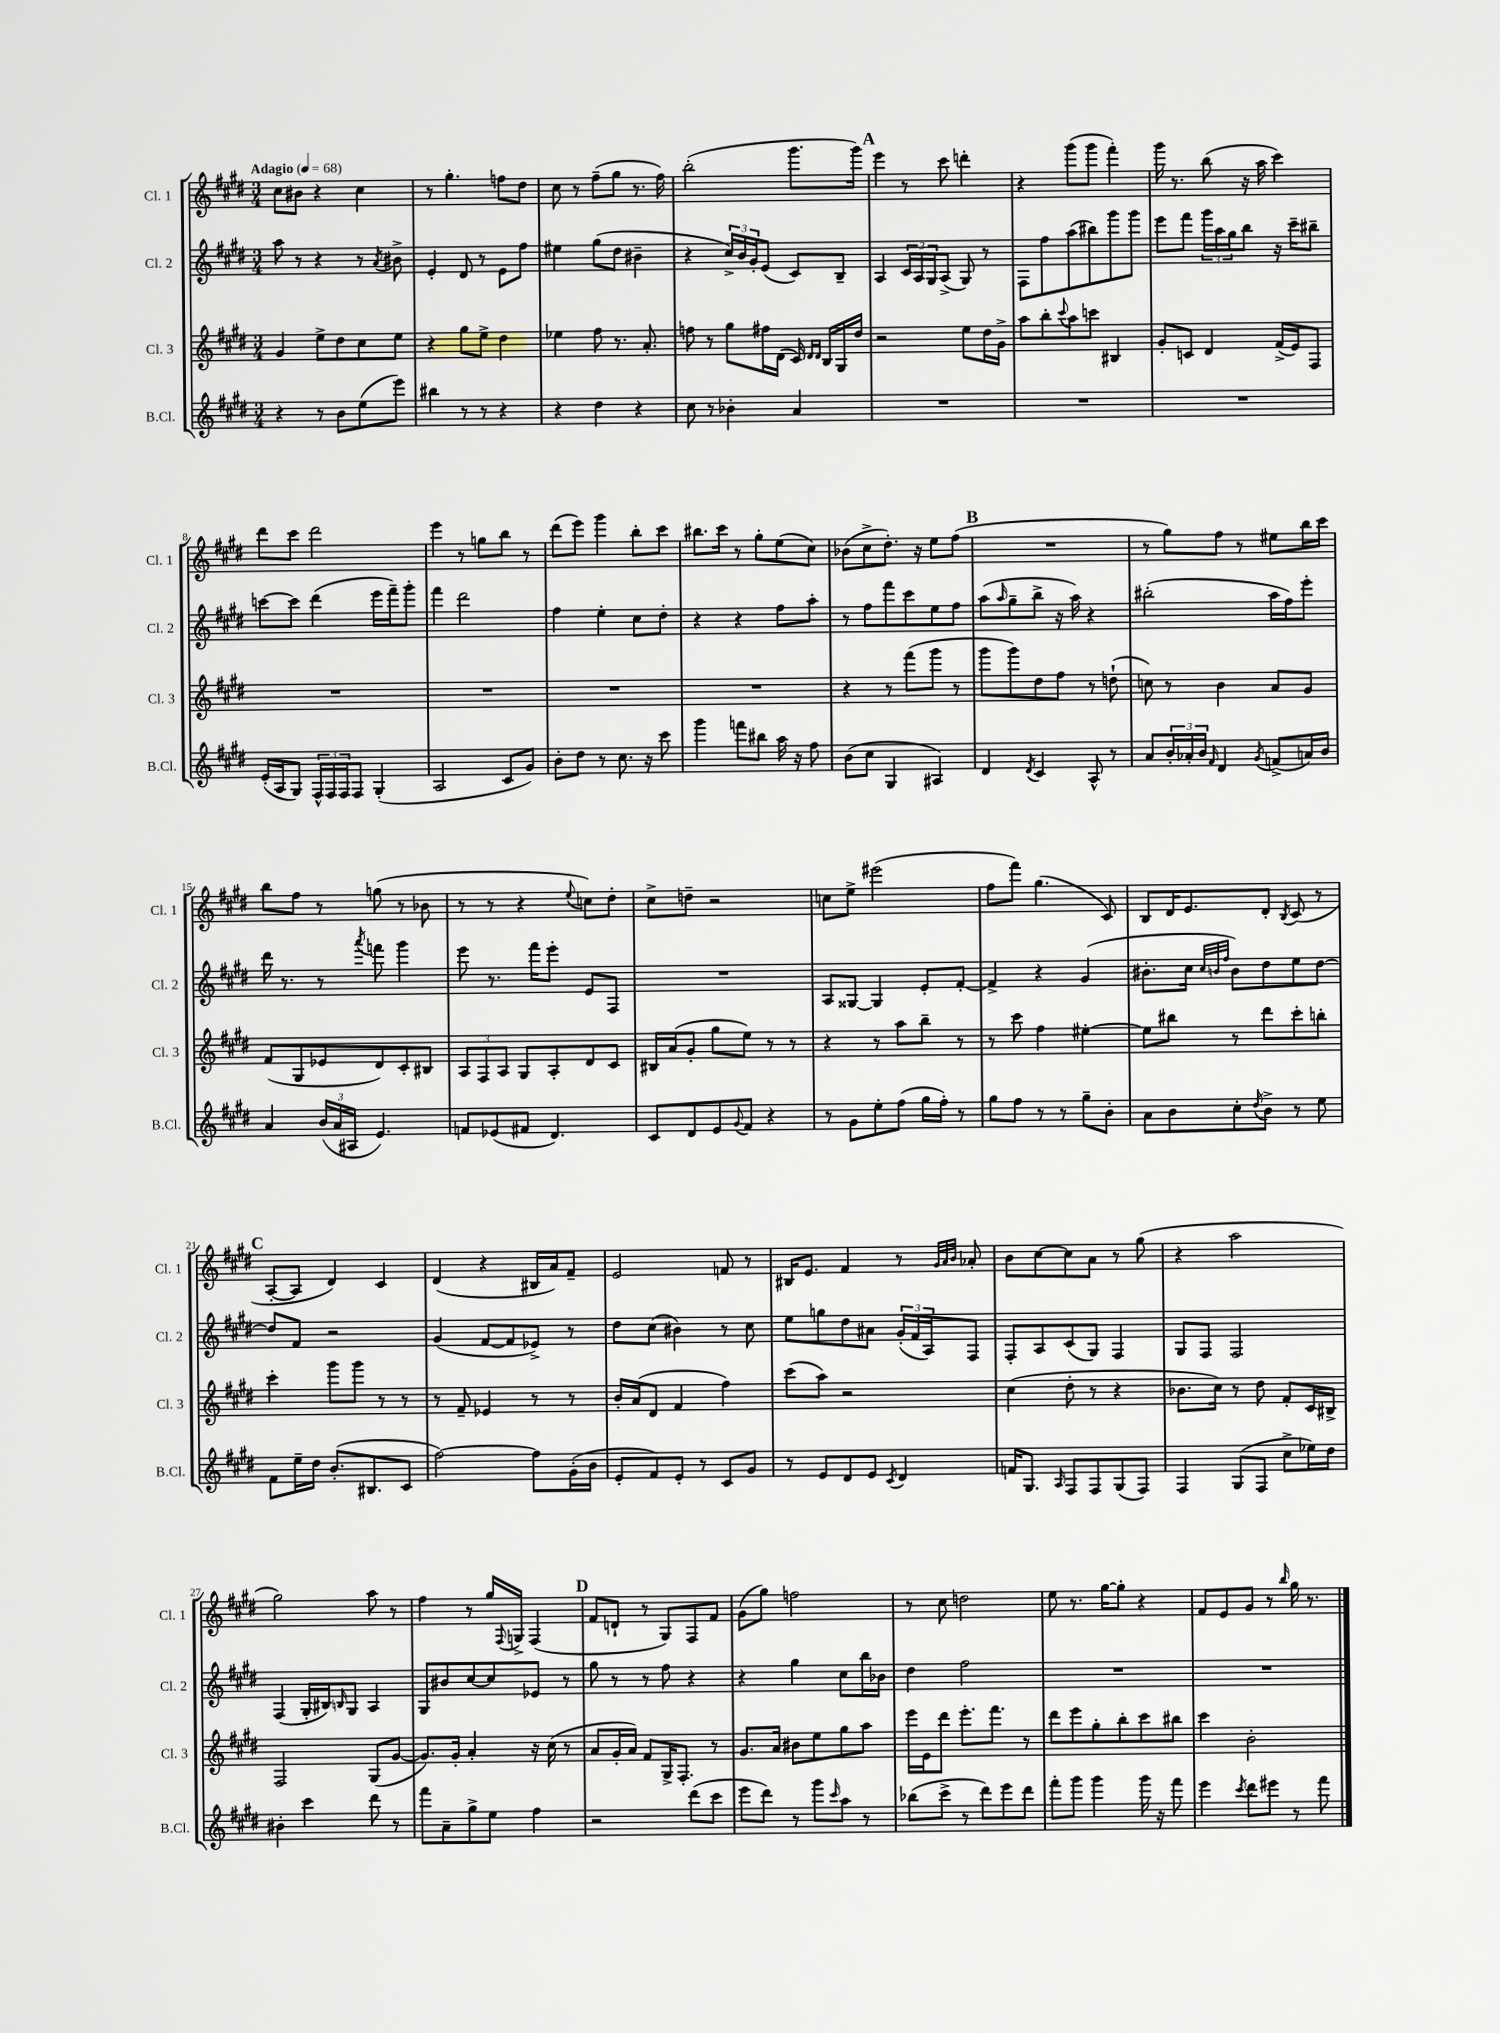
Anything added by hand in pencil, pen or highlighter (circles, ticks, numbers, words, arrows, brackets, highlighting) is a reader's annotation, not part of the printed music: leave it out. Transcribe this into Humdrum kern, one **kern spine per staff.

**kern	**kern	**kern	**kern
*part4	*part3	*part2	*part1
*staff4	*staff3	*staff2	*staff1
*I"B.Cl.	*I"Cl. 3	*I"Cl. 2	*I"Cl. 1
*I'B.Cl.	*I'Cl. 3	*I'Cl. 2	*I'Cl. 1
*clefG2	*clefG2	*clefG2	*clefG2
*k[f#c#g#d#]	*k[f#c#g#d#]	*k[f#c#g#d#]	*k[f#c#g#d#]
*M3/4	*M3/4	*M3/4	*M3/4
*MM68	*MM68	*MM68	*MM68
=1	=1	=1	=1
!	!	!	!LO:TX:a:B:t=Adagio
4r	4g#/	8aa\	8cc#\L
.	.	8r	8b#X\J
8r	8ee^\L	4r	4r
8b\L	8dd#\	.	.
(8ee\	8cc#\	8r	4cc#\
.	.	8qa/	.
8eee\J)	8ee\J	8b#X^\	.
=2	=2	=2	=2
4bb#X\	4r	4e'/	8r
.	.	.	4.gg#'\
8r	8gg#\L	8d#/	.
8r	8ee^\J	8r	.
4r	4dd#\	8e\L	8ffn\L
.	.	8ff#\J	8dd#\J
=3	=3	=3	=3
4r	4ee-X\	4ee#X\	8cc#\
.	.	.	8r
4dd#\	8ff#\	(8gg#\L	(8ff#~\L
.	8.r	8dd#\J	8gg#\J
4r	.	4b#X~\	8.r
.	8.a'/	.	.
.	.	.	16ff#\)
=4	=4	=4	=4
8cc#\	8ffn\	4r	(2bb'\
8r	8r	.	.
4b-X'\	8gg#\L	24cc#^/LL)	.
.	.	24b/	.
.	.	24g#'/J	.
.	16ff#X\L	(8e/J	.
.	(16d#\JJ	.	.
4a/	16c#/)	8c#/L)	8.ggg#\L
.	16qqd#/LL	.	.
.	16qqd#/JJ	.	.
.	16B/LL	.	.
.	16G#/	8B~/J	.
.	16dd#/JJ	.	16ggg#\Jk)
!!LO:REH:place=s1:t=A
=5	=5	=5	=5
2.r	2r	4A/	4eee\
.	.	24c#/LL	8r
.	.	24A/	.
.	.	24G#/J	.
.	.	(8A^/J	8ccc#\
.	8ee\L	8G#/)	4dddn'\
.	16dd#\L	8r	.
.	16g#^\JJ	.	.
=6	=6	=6	=6
2.r	8aa\L	8F#\L	4r
.	8bb'\	8ff#\	.
.	8qqccc#/	.	.
.	8aa\	(8aa\	(8ggg#\L
.	8cccn\J	8bb#X\)	8ggg#\J
.	4B#X/	8ggg#\	4fff#'\)
.	.	8ggg#\J	.
=7	=7	=7	=7
2.r	8g#'/L	8eee\L	16ggg#\
.	.	.	8.r
.	8cn/J	8fff#\J	.
.	4d#/	24ggg#\LL	(8bb\
.	.	24aa\	.
.	.	24gg#\J	.
.	.	8bb\J	16r
.	.	.	16aa\
.	(16f#^/LL	16r	4ccc#\)
.	16e/J)	16ccc#~\KL	.
.	8F#/J	8bb#X~\J	.
!!LO:LB:g=z
=8	=8	=8	=8
(16e'/LL	2.r	[8cccn\L	8ddd#\L
16A/J	.	.	.
8G#/J)	.	8ccc\J]	8ccc#\J
24F#^^/LL	.	(4ddd#\	2ddd#\
24F#/	.	.	.
24F#/J	.	.	.
8F#/J	.	.	.
(4G#'/	.	16eee\LL	.
.	.	16fff#~\J)	.
.	.	8ggg#'\J	.
=9	=9	=9	=9
2A/	2.r	4fff#\	4eee\
.	.	2ddd#\	8r
.	.	.	8ggn\L
8c#/L	.	.	8bb\J
8g#/J)	.	.	8r
=10	=10	=10	=10
8b'\L	2.r	4ff#\	(8ddd#\L
8dd#\J	.	.	8eee\J)
8r	.	4ee'\	4ggg#\
8.cc#\	.	.	.
.	.	8cc#\L	8bb'\L
16r	.	.	.
8ccc#\	.	8dd#'\J	8ccc#\J
=11	=11	=11	=11
4ggg#\	2.r	4r	8.bb#X\L
.	.	.	16ccc#\Jk
8fffn\L	.	4r	8r
8bb#X\J	.	.	8gg#'\L
16aa\	.	8ff#\L	(8ee\
16r	.	.	.
8ff#\	.	8aa'\J	8cc#\J)
=12	=12	=12	=12
(8b\L	4r	8r	(8b-X\L
8cc#\J	.	8ff#\L	8cc#^\
4G#/	8r	8fff#\	8.dd#'\J)
.	(8fff#\L	8ccc#\	.
.	.	.	16r
4A#X/)	8ggg#\J	8ee\	8ee\L
.	8r	8ff#\J	(8ff#\J
!!LO:REH:place=s1:t=B
=13	=13	=13	=13
4d#/	8ggg#\L	(8aa\L	2.r
.	.	16qqaa/	.
.	8ggg#\)	8gg#~\	.
8qd#/	.	.	.
4c#/	8dd#\	8bb^\J	.
.	8ff#\J	16r	.
.	.	16aa\)	.
8A^^/	8r	4r	.
8r	(8ddn`\	.	.
=14	=14	=14	=14
8a/L	8ccn\)	(2bb#X'\	8r
24b'/L	8r	.	8gg#\L)
24a-X'/	.	.	.
24b/JJ	.	.	.
16qqf#/	.	.	.
4d#/	4b\	.	8ff#\J
.	.	.	8r
8qg#/	.	.	.
(8fn^/L	8a/L	16aa\LL	8ee#X\L
.	.	16ff#\J)	.
16an/L)	8g#/J	8eee'\J	16bb\L
16b/JJ	.	.	16ccc#\JJ
!!LO:LB:g=z
=15	=15	=15	=15
4a/	(8f#/L	16ddd#\	8bb\L
.	.	8.r	.
.	8G#/	.	8ff#\J
(24b/LL	8e-X/	8r	8r
24a/	.	.	.
24A#X/JJ	.	.	.
.	.	8qaaa/	.
4.e/)	8d#/)	8fffn\	(8ggn\
.	8c#'/	4ggg#\	8r
.	8B#X/J	.	8b-X\
=16	=16	=16	=16
8fn/L	12A/L	8eee\	8r
.	12F#/	.	.
(8e-X/	.	8.r	8r
.	12A/J	.	.
8f#X/J	8G#/L	.	4r
.	.	16fff#\KL	.
4.d#/)	8A'/	8eee'\J	.
.	.	.	8qqee/
.	8d#/	8e/L	8ccn\L)
.	8c#/J	8F#/J	8dd#'\J
=17	=17	=17	=17
8c#/L	16B#X/LL	2.r	8cc#^\L
.	(16a/J	.	.
8d#/	8g#'/J	.	8ddn~\J
8e/	8gg#\L	.	2r
8qqg#/	.	.	.
8f#/J	8ee\J)	.	.
4r	8r	.	.
.	8r	.	.
=18	=18	=18	=18
8r	4r	8A/L	8ccn\L
8g#\L	.	[8G##X/J	8ee^\J
8ee'\	8r	4G##/]	(2eee#X\
(8ff#\J	8aa\L	.	.
16gg#\LL	8bb~\J	8e'/L	.
16ff#'\JJ)	.	.	.
8r	8r	[8f#'/J	.
=19	=19	=19	=19
8gg#\L	8r	4f#^/]	8ff#\L
8ff#\J	8ccc#\	.	8fff#\J)
8r	4ff#\	4r	(4.gg#\
8r	.	.	.
8gg#~\L	[4ee#X'\	(4g#/	.
8b'\J	.	.	8c#/)
=20	=20	=20	=20
8a\L	8ee#\L]	8.b#X'\L	8B/L
8b\	8bb#X\J	.	16d#/K
.	.	16cc#\Jk	8.e/
.	.	32qqcc#/LLL	.
.	.	32qqbn/	.
.	.	32qqff#/JJJ	.
8cc#'\	8r	8b\L)	.
8qdd#/	.	.	.
8b^\J	8ddd#\L	8dd#\	8d#'/J
.	.	.	8qB/
8r	8ccc#'\	8ee\	(8c#/
8ee\	8bbn'\J	[8dd#\J	8r
!!LO:LB:g=z
!!LO:REH:place=s1:t=C
=21	=21	=21	=21
8f#\L	4ccc#'\	8dd#/L]	[8A'/L
16ee~\L	.	8f#/J	8A/J]
16dd#\JJ	.	.	.
(8.b'/L	8ggg#\L	2r	4d#/)
.	8ggg#\J	.	.
8.B#X/	.	.	.
.	8r	.	4c#/
8c#/J	8r	.	.
=22	=22	=22	=22
[2ff#\)	8r	(4g#/	(4d#/
.	8f#~/	.	.
.	4e-X/	[8f#/L	4r
.	.	8f#/]	.
8ff#\L]	8r	8e-X^/J)	16B#X/LL
.	.	.	16a/J)
(16g#'\L	8r	8r	8f#~/J
16b\JJ	.	.	.
=23	=23	=23	=23
8e'/L	16b'/LL	8dd#\L	2e/
.	(16a/J	.	.
8f#/)	8d#/J	(8cc#\J	.
8e'/J	4f#/	4b#X\)	.
8r	.	.	.
8c#/L	4ff#\)	8r	8fn/
8g#/J	.	8cc#\	8r
=24	=24	=24	=24
8r	(8ccc#\L	8ee\L	16B#X/KL
.	.	.	8.e/J
8e/L	8aa\J)	8ggn\	.
8d#/	2r	8dd#\	4f#/
8e/J	.	8a#X\J	.
8qc#/	.	.	.
4d#/	.	(24g#'/LL	8r
.	.	24f#/	.
.	.	24A/J)	.
.	.	.	32qqg#/LLL
.	.	.	32qqa/
.	.	.	32qqb/JJJ
.	.	8F#/J	8a-X'/
=25	=25	=25	=25
16fn/KL	(4cc#\	8F#'/L	8b\L
8.G#/J	.	.	.
.	.	8A/	[8cc#\
16qqA/	.	.	.
8F#/L	8dd#'\	(8c#/	8cc#\]
8F#/	8r	8G#/J)	8a\J
(8G#/	4r	4F#/	8r
8F#/J)	.	.	(8gg#\
=26	=26	=26	=26
4F#/	8.b-X\L	8G#/L	4r
.	.	8F#/J	.
.	16cc#\Jk)	.	.
(8G#/L	8r	2F#/	2aa\
8F#/J	8dd#\	.	.
8cc#^\L	8f#'/L	.	.
16ee-X\L)	16c#/L	.	.
16dd#\JJ	16B#X^/JJ	.	.
!!LO:LB:g=z
=27	=27	=27	=27
4b#X'\	2F#/	(4F#/	2gg#\)
4ccc#\	.	16G#'/LL	.
.	.	16B#X/J)	.
.	.	16qqBn/	.
.	.	8G#/J	.
8ddd#\	(8G#/L	4A/	8aa\
8r	[8g#/J	.	8r
=28	=28	=28	=28
8fff#\L	8.g#/L])	8G#/L	4ff#\
8a~\	.	8b#X/	.
.	16g#'/Jk	.	.
8gg#^\	4a'/	[8cc#/	8r
8ee\J	.	8cc#/]	16gg#/LL
.	.	.	8qqF#/
.	.	.	16Gn^/JJ
4ff#\	16r	8e-X/J	(4F#/
.	(16cc#\	.	.
.	8r	8r	.
!!LO:REH:place=s1:t=D
=29	=29	=29	=29
2r	8a/L	8gg#\	8f#/L
.	16g#'/L	8r	8dn`/J
.	16a/JJ)	.	.
.	8f#/L	8r	8r
.	16G#^/K	8ff#\	8G#/L)
.	8.F#'/J	.	.
(8ddd#\L	.	4r	8F#/
8ccc#\J	8r	.	8f#/J
=30	=30	=30	=30
8eee\L	8.g#/L	4r	(8g#\L
8ddd#\J)	.	.	8gg#\J)
.	16a/Jk	.	.
8r	8b#X\L	4gg#\	2ffn\
8ggg#\L	8ee\	.	.
16qqccc#/	.	.	.
8aa\J	8gg#\	8cc#\L	.
8r	8aa\J	16bb\L	.
.	.	16b-X\JJ	.
=31	=31	=31	=31
(8bb-X\L	16eee\LL	4dd#\	8r
.	16e\J	.	.
8ccc#^\J	8ddd#\J	.	8cc#\
8r	8.eee'\L	2ff#\	2ddn\
8ddd#\L)	.	.	.
.	8.fff#\J	.	.
8eee\	.	.	.
8ddd#\J	8r	.	.
=32	=32	=32	=32
8fff#'\L	8ddd#\L	2.r	8ee\
8ggg#\J	8eee\	.	8.r
4ggg#\	8gg#'\	.	.
.	.	.	[16gg#\KL
.	8bb'\	.	8gg#'\J]
16ggg#\	8ccc#\	.	4r
16r	.	.	.
8fff#\	8bb#X\J	.	.
=33	=33	=33	=33
4eee\	4ccc#\	2.r	8f#/L
.	.	.	8e/
8qccc#/	.	.	.
8ddd#\L	2b'\	.	8g#/J
8eee#X\J	.	.	8r
.	.	.	16qqbb/
8r	.	.	16gg#\
.	.	.	8.r
8fff#\	.	.	.
==	==	==	==
*-	*-	*-	*-
